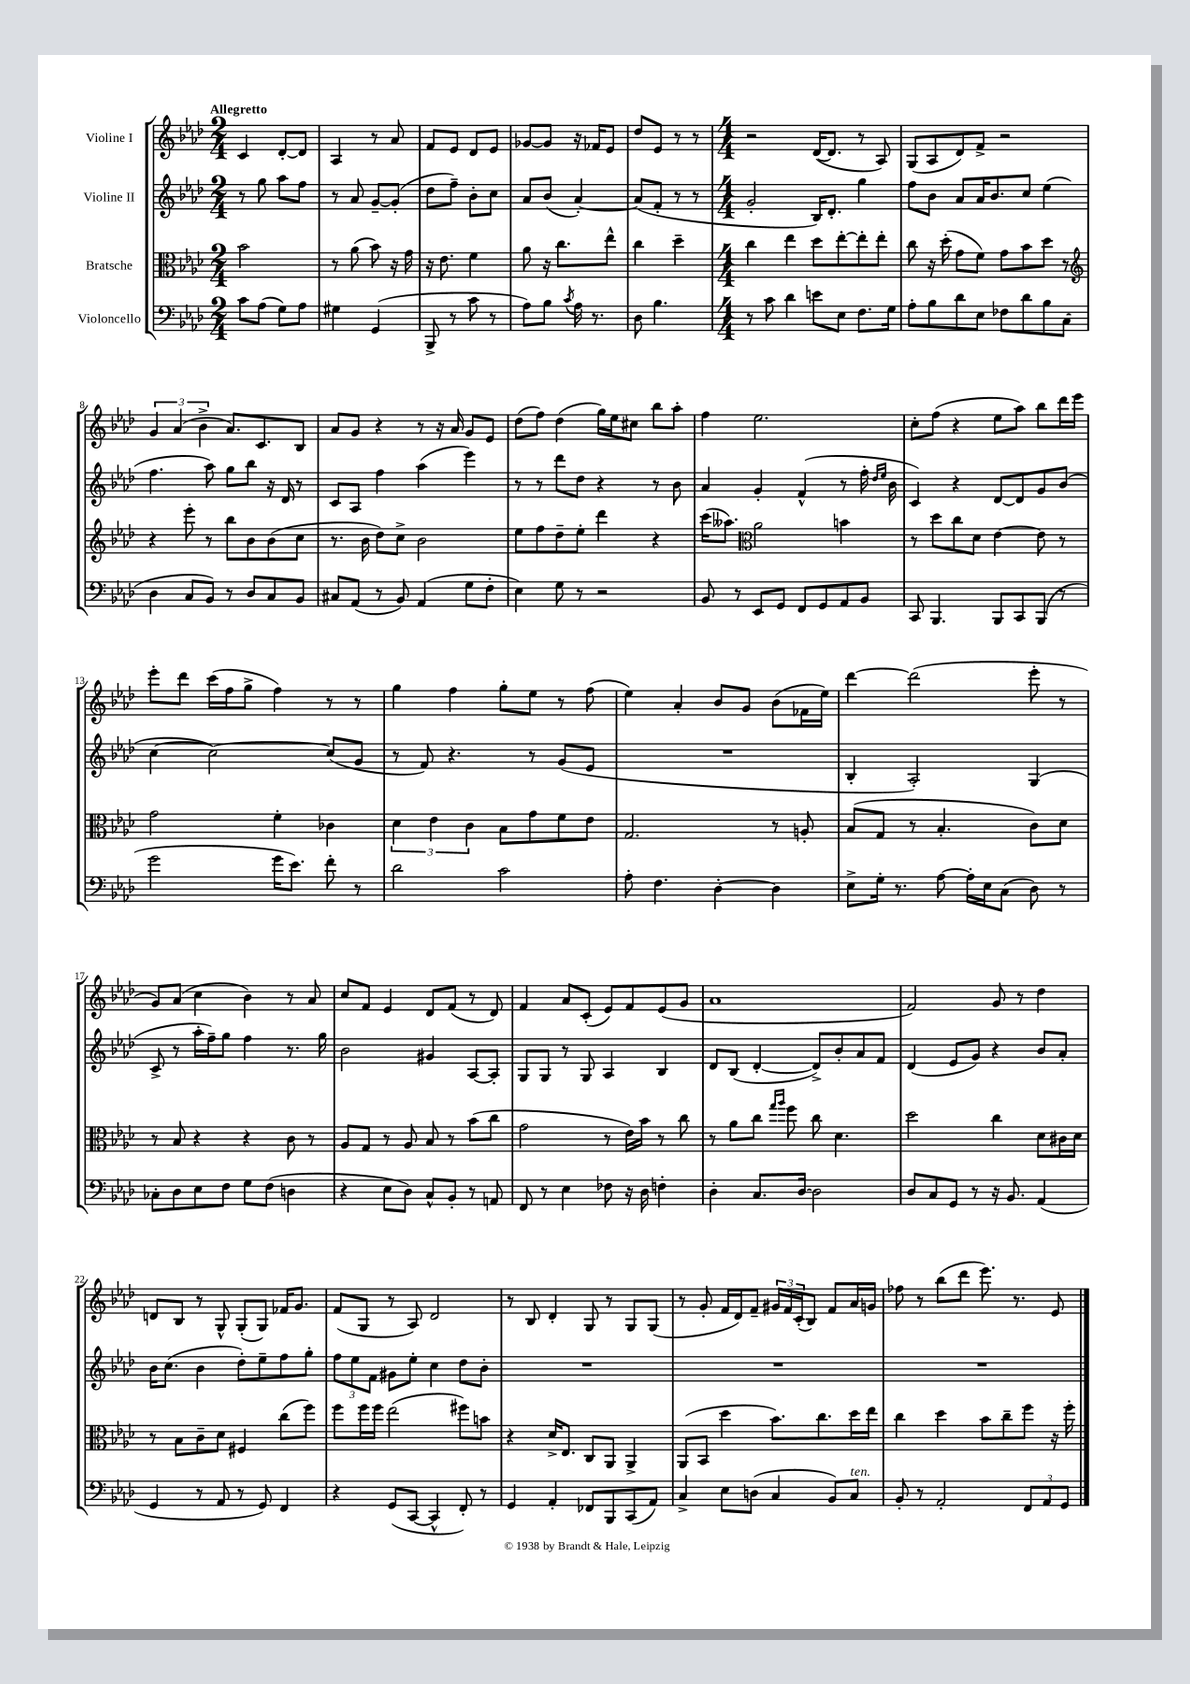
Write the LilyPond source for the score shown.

<<
\new StaffGroup <<
\new Staff = "s0" \with { instrumentName = "Violine I" } {
    \clef treble \key aes \major \numericTimeSignature \time 2/4 \tempo "Allegretto"
    c'4 des'8~-. des'8 |
    aes4 r8 aes'8 |
    f'8 ees'8 des'8 ees'8 |
    ges'8~ ges'8 r16 fes'16 ees'8 |
    des''8 ees'8 r8 r8 |
    \numericTimeSignature \time 4/4 r2 des'16~( des'8. r8 aes8) |
    g8( aes8 des'8) f'8-> r2 |
    \tuplet 3/2 { g'4 aes'4( bes'4-> } aes'8.) c'8. bes8 |
    aes'8 g'8 r4 r8 r16 aes'16 g'8 ees'8 |
    des''8( f''8) des''4( g''16) ees''16 cis''8 bes''8 aes''8-. |
    f''4 ees''2. |
    c''8-. f''8( r4 ees''8 aes''8) bes''8 des'''16 ees'''16 |
    ees'''8-. des'''8 c'''16( f''16 g''8-> f''4) r8 r8 |
    g''4 f''4 g''8-. ees''8 r8 f''8( |
    ees''4) aes'4-. bes'8 g'8 bes'8( fes'16 ees''16) |
    des'''4~ des'''2( ees'''8-. r8 |
    g'8) aes'8( c''4 bes'4) r8 aes'8 |
    c''8 f'8 ees'4 des'8 f'8( r8 des'8) |
    f'4 aes'8 c'8-.( ees'8) f'8 ees'8( g'8 |
    aes'1 |
    f'2) g'8 r8 des''4 |
    d'8 bes8 r8 g8-^ g8-.( g8) fes'16 g'8. |
    f'8( g8 r8 aes8) des'2 |
    r8 bes8 des'4-. g8 r8 g8 g8( |
    r8 g'8-. f'16 des'16) f'8-- \tuplet 3/2 { gis'16 f'16 c'16-.( } bes8) f'8 aes'16 g'16 |
    fes''8 r8 bes''8( des'''8 ees'''8.) r8. ees'8 \bar "|." |
}
\new Staff = "s1" \with { instrumentName = "Violine II" } {
    \clef treble \key aes \major \numericTimeSignature \time 2/4
    r8 g''8 aes''8 f''8 |
    r8 aes'8 g'8~-- g'8-.( |
    des''8 f''8--) bes'8-. c''8 |
    aes'8 bes'8( aes'4~-.) |
    aes'8( f'8-. r8 r8 |
    \numericTimeSignature \time 4/4 g'2-. bes16) des'8.-. g''4 |
    f''8 bes'8 aes'8 aes'16 bes'8. c''8 ees''4( |
    f''4. aes''8) g''8 bes''8 r16 des'16 r8 |
    c'8 aes8 f''4 aes''4( ees'''4) |
    r8 r8 des'''8 des''8 r4 r8 bes'8 |
    aes'4 g'4-. f'4-^( r8 f''16-. \grace { des''16 ees''16 } bes'16 |
    c'4) r4 des'8~ des'8 g'8 bes'8( |
    c''4~ c''2~) c''8( g'8 |
    r8 f'8) r4. r8 g'8( ees'8 |
    R1 |
    bes4-. aes2-.) g4( |
    c'8-> r8 aes''16-. f''16--) g''8 f''4 r8. g''16 |
    bes'2 gis'4 aes8~ aes8-. |
    g8 g8 r8 g8 aes4 bes4 |
    des'8 bes8( des'4~-. des'8->) bes'8-. aes'8 f'8 |
    des'4( ees'8 g'8) r4 bes'8 aes'8-. |
    bes'16 c''8.( bes'4 des''8-.) ees''8-- f''8 g''8-. |
    \tuplet 3/2 { f''8 ees''8 f'8 } gis'8 ees''8-. c''4 des''8 bes'8-. |
    R1 |
    R1 |
    R1 \bar "|." |
}
\new Staff = "s2" \with { instrumentName = "Bratsche" } {
    \clef alto \key aes \major \numericTimeSignature \time 2/4
    bes'2 |
    r8 aes'8( bes'8) r16 g'16 |
    r16 ees'8. f'4 |
    aes'8 r16 c''8. ees''8-^ |
    c''4 des''4-- |
    \numericTimeSignature \time 4/4 c''4 ees''4 des''8 ees''8~-. ees''8-. ees''8-. |
    c''8 r16 des''16-.( g'8 f'8) g'8 bes'8 des''8 r8 |
    \clef treble r4 ees'''8-. r8 bes''8 bes'8 bes'8( c''8 |
    r8. bes'16 des''8) c''8-> bes'2 |
    ees''8 f''8 des''8-- ees''8-. des'''4 r4 |
    c'''16( aeses''8.) \clef alto aes'2 b'4 |
    r8 des''8 c''8 des'8 ees'4~ ees'8 r8 |
    g'2 f'4-. ces'4 |
    \tuplet 3/2 { des'4 ees'4 c'4 } bes8 g'8 f'8 ees'8 |
    g2. r8 a8-. |
    bes8( g8 r8 bes4.-. c'8) des'8 |
    r8 bes8 r4 r4 c'8 r8 |
    aes8 g8 r8 aes8 bes8 r8 bes'8( c''8 |
    g'2 r8 ees'16) bes'16 r8 c''8 |
    r8 aes'8 c''8 \grace { g''16 aes''16 } f''8 c''8 des'4. |
    des''2 c''4 des'8 cis'16 des'16 |
    r8 bes8 c'8-- des'8 fis4 c''8( f''8) |
    f''8 f''16 f''16 ees''2( fis''8) b'8 |
    r4 des'16-> ees8. c8 aes,8 aes,4-> |
    aes,8( bes,8 des''4 bes'8.) c''8. des''16 ees''16 |
    c''4 des''4 bes'8 c''8-- f''8 r16 f''16-. \bar "|." |
}
\new Staff = "s3" \with { instrumentName = "Violoncello" } {
    \clef bass \key aes \major \numericTimeSignature \time 2/4
    c'8 aes8( g8) aes8 |
    gis4 g,4( |
    bes,,8-> r8 c'8 r8 |
    aes8) bes8 \acciaccatura { c'8 } aes16 r8. |
    des8 bes4. |
    \numericTimeSignature \time 4/4 r8 c'8 des'4 e'8 ees8 f8. g16 |
    aes8-. bes8 des'8 ees8 fes8 des'8 bes8 c8( |
    des4 c8 bes,8) r8 des8 c8 bes,8 |
    cis8 aes,8( r8 bes,8) aes,4( g8 f8-. |
    ees4) g8 r8 r2 |
    bes,8 r8 ees,8 g,8 f,8 g,8 aes,8 bes,8 |
    c,8 bes,,4. bes,,8 c,8 bes,,8( r8 |
    g'2 g'16 ees'8.) f'8-. r8 |
    des'2 c'2 |
    aes8-. f4. des4~-. des4 |
    ees8-> g16-. r8. aes8~ aes16-. ees16 c8( des8) r8 |
    ces8-. des8 ees8 f8 g8 f8( d4 |
    r4 ees8 des8) c8-^ bes,8-. r8 a,8 |
    f,8 r8 ees4 fes8 r16 des16 f4-. |
    des4-. c8. des16~ des2 |
    des8 c8 g,8 r8 r16 bes,8. aes,4( |
    g,4 r8 aes,8 r8 g,8) f,4 |
    r4 g,8( c,8~ c,4-^ f,8-.) r8 |
    g,4 aes,4-. fes,8 bes,,8 c,8( aes,8) |
    c4-> ees8 d8( c4 bes,8) c8^\markup { \italic "ten." } |
    bes,8-. r8 aes,2-. \tuplet 3/2 { f,8 aes,8 g,8 } \bar "|." |
}
>>
>>
